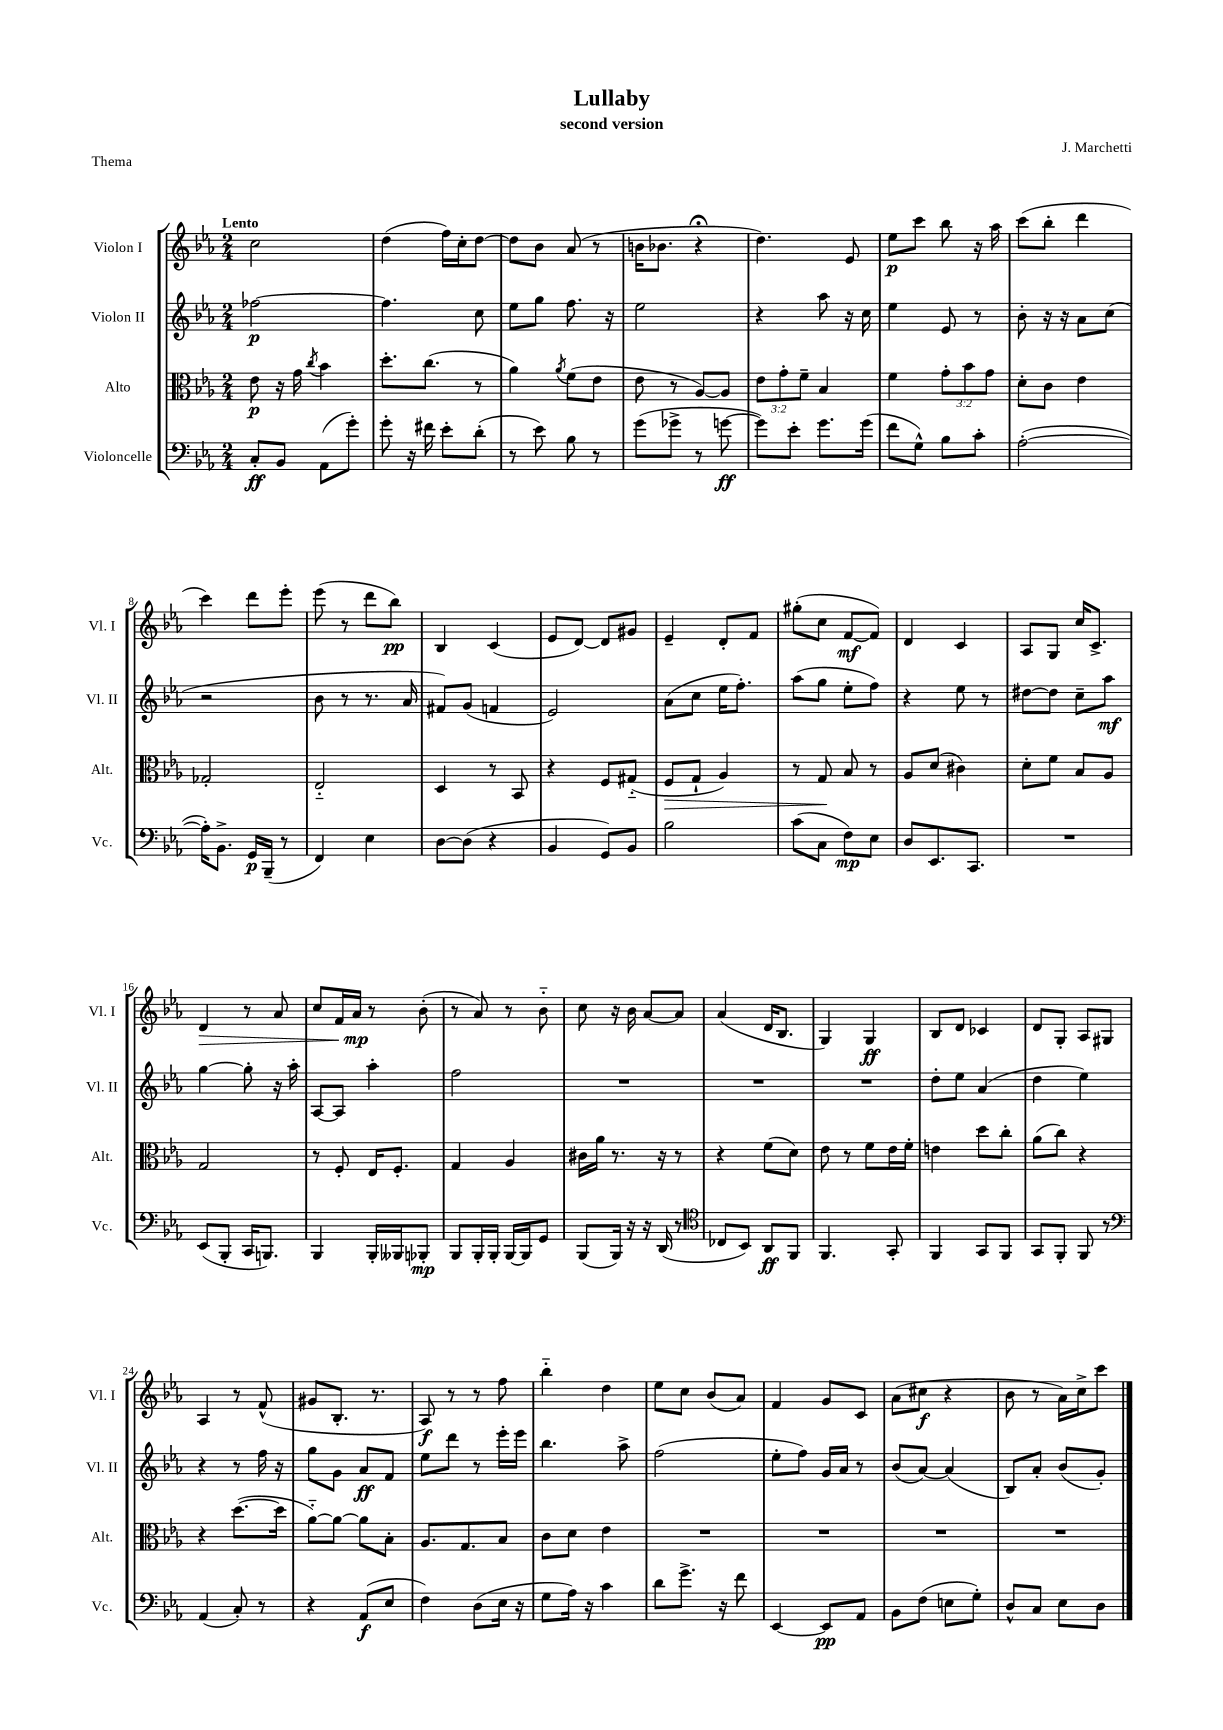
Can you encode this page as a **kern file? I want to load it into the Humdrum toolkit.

**kern	**dynam	**kern	**dynam	**kern	**dynam	**kern	**dynam
*part4	*part4	*part3	*part3	*part2	*part2	*part1	*part1
*staff4	*staff4	*staff3	*staff3	*staff2	*staff2	*staff1	*staff1
*I"Violoncelle	*	*I"Alto	*	*I"Violon II	*	*I"Violon I	*
*I'Vc.	*	*I'Alt.	*	*I'Vl. II	*	*I'Vl. I	*
*clefF4	*	*clefC3	*	*clefG2	*	*clefG2	*
*k[b-e-a-]	*	*k[b-e-a-]	*	*k[b-e-a-]	*	*k[b-e-a-]	*
*M2/4	*	*M2/4	*	*M2/4	*	*M2/4	*
=1	=1	=1	=1	=1	=1	=1	=1
!	!	!	!	!	!	!LO:TX:a:B:t=Lento	!
8C'/L	ff	8e-\	p	[2ff-X\	p	2cc\	.
8BB-/J	.	16r	.	.	.	.	.
.	.	16g\	.	.	.	.	.
.	.	8qcc/	.	.	.	.	.
(8AA-\L	.	4b-\	.	.	.	.	.
8g'\J)	.	.	.	.	.	.	.
=2	=2	=2	=2	=2	=2	=2	=2
8g'\	.	8.dd'\L	.	4.ff-\]	.	(4dd\	.
16r	.	.	.	.	.	.	.
16f#X\	.	(8.cc\J	.	.	.	.	.
8e-'\L	.	.	.	.	.	16ff\LL)	.
.	.	.	.	.	.	16cc'\J	.
(8d'\J	.	8r	.	8cc\	.	[8dd\J	.
=3	=3	=3	=3	=3	=3	=3	=3
8r	.	4a-\)	.	8ee-\L	.	8dd\L]	.
8e-\)	.	.	.	8gg\J	.	8b-\J	.
.	.	8qa-/	.	.	.	.	.
8B-\	.	(8f\L	.	8.ff\	.	(8a-/	.
8r	.	8e-\J	.	.	.	8r	.
.	.	.	.	16r	.	.	.
=4	=4	=4	=4	=4	=4	=4	=4
(8g\L	.	8e-\	.	2ee-\	.	16bn\KL	.
.	.	.	.	.	.	8.b-X\J	.
8g-X^\J	.	8r	.	.	.	.	.
8r	.	[8A-/L)	.	.	.	4r;<	.
[8gn\	ff	8A-/J]	.	.	.	.	.
=5	=5	=5	=5	=5	=5	=5	=5
8g\L])	.	12e-\L	.	4r	.	4.dd\)	.
.	.	12g'\	.	.	.	.	.
8e-'\J	.	.	.	.	.	.	.
.	.	12f~\J	.	.	.	.	.
8.g\L	.	4B-/	.	8aa-\	.	.	.
.	.	.	.	16r	.	8e-/	.
(16g\Jk	.	.	.	16cc\	.	.	.
=6	=6	=6	=6	=6	=6	=6	=6
8f\L	.	4f\	.	4ee-\	.	8ee-\L	p
8G^^\J)	.	.	.	.	.	8ccc\J	.
8B-\L	.	12g'\L	.	8e-/	.	8bb-\	.
.	.	12b-\	.	.	.	.	.
8c'\J	.	.	.	8r	.	16r	.
.	.	12g\J	.	.	.	.	.
.	.	.	.	.	.	16aa-\	.
=7	=7	=7	=7	=7	=7	=7	=7
([2A-'\	.	8d'\L	.	8b-'\	.	(8ccc\L	.
.	.	8c\J	.	16r	.	8bb-'\J	.
.	.	.	.	16r	.	.	.
.	.	4e-\	.	8a-\L	.	4ddd\	.
.	.	.	.	(8cc\J	.	.	.
!!LO:LB:g=z
=8	=8	=8	=8	=8	=8	=8	=8
16A-'\KL])	.	2G-X'/	.	2r	.	4ccc\)	.
8.BB-^\J	.	.	.	.	.	.	.
16GG/LL	p	.	.	.	.	8ddd\L	.
(16BBB-~/JJ	.	.	.	.	.	.	.
8r	.	.	.	.	.	8eee-'\J	.
=9	=9	=9	=9	=9	=9	=9	=9
4FF/)	.	2E-/	.	8b-\	.	(8eee-\	.
.	.	.	.	8r	.	8r	.
4E-\	.	.	.	8.r	.	8ddd\L	.
.	.	.	.	.	.	8bb-\J)	pp
.	.	.	.	16a-/	.	.	.
=10	=10	=10	=10	=10	=10	=10	=10
[8D\L	.	4D/	.	8f#X/L)	.	4B-/	.
(8D\J]	.	.	.	(8g/J	.	.	.
4r	.	8r	.	4fn/	.	(4c/	.
.	.	8BB-/	.	.	.	.	.
=11	=11	=11	=11	=11	=11	=11	=11
4BB-/	.	4r	.	2e-/)	.	8e-/L	.
.	.	.	.	.	.	[8d/J)	.
8GG/L)	.	8F/L	.	.	.	8d/L]	.
8BB-/J	.	(8G#X/J	.	.	.	8g#X/J	.
=12	=12	=12	=12	=12	=12	=12	=12
!	!	!	!LO:HP:b	!	!	!	!
2B-\	.	8F/L	>	(8a-\L	.	4e-~/	.
.	.	8G`/J	.	8cc\J	.	.	.
.	.	4A-/)	.	16ee-\KL	.	8d'/L	.
.	.	.	.	8.ff'\J)	.	.	.
.	.	.	.	.	.	8f/J	.
=13	=13	=13	=13	=13	=13	=13	=13
(8c\L	.	8r	.	(8aa-\L	.	(8gg#X'\L	.
8C\J	.	8G/	.	8gg\J	.	8cc\J	.
8F\L)	mp	8B-/	]	8ee-'\L	.	[8f/L	mf
8E-\J	.	8r	.	8ff\J)	.	8f/J])	.
=14	=14	=14	=14	=14	=14	=14	=14
8D/L	.	8A-/L	.	4r	.	4d/	.
8.EE-/	.	(8d/J	.	.	.	.	.
.	.	4c#X\)	.	8ee-\	.	4c/	.
8.CC/J	.	.	.	.	.	.	.
.	.	.	.	8r	.	.	.
=15	=15	=15	=15	=15	=15	=15	=15
2r	.	8d'\L	.	[8dd#X\L	.	8A-/L	.
.	.	8f\J	.	8dd#\J]	.	8G/J	.
.	.	8B-/L	.	8cc~\L	.	16cc/KL	.
.	.	.	.	.	.	8.c^/J	.
.	.	8A-/J	.	8aa-\J	mf	.	.
!!LO:LB:g=z
=16	=16	=16	=16	=16	=16	=16	=16
!	!	!	!	!	!	!	!LO:HP:b
(8EE-/L	.	2G/	.	[4gg\	.	4d/	>
8BBB-'/J	.	.	.	.	.	.	.
16CC/KL	.	.	.	8gg'\]	.	8r	.
8.BBBn/J)	.	.	.	.	.	.	.
.	.	.	.	16r	.	8a-/	.
.	.	.	.	16aa-'\	.	.	.
=17	=17	=17	=17	=17	=17	=17	=17
4BBB-/	.	8r	.	[8A-/L	.	8cc/L	.
.	.	8F'/	.	8A-/J]	.	16f/L	.
.	.	.	.	.	.	16a-/JJ	mp
16BBB-'/LL	.	16E-/KL	.	4aa-'\	.	8r	]
16BBB--X/J	.	8.F'/J	.	.	.	.	.
8BBB-X'/J	mp	.	.	.	.	(8b-'\	.
=18	=18	=18	=18	=18	=18	=18	=18
8BBB-/L	.	4G/	.	2ff\	.	8r	.
16BBB-'/L	.	.	.	.	.	8a-/)	.
16BBB-'/JJ	.	.	.	.	.	.	.
[16BBB-/LL	.	4A-/	.	.	.	8r	.
16BBB-/J]	.	.	.	.	.	.	.
8GG/J	.	.	.	.	.	8b-\	.
=19	=19	=19	=19	=19	=19	=19	=19
(8BBB-/L	.	16c#X\LL	.	2r	.	8cc\	.
.	.	16a-\JJ	.	.	.	.	.
16BBB-/Jk)	.	8.r	.	.	.	16r	.
16r	.	.	.	.	.	16b-\	.
16r	.	.	.	.	.	[8a-/L	.
(16DD/	.	16r	.	.	.	.	.
8r	.	8r	.	.	.	8a-/J]	.
=20	=20	=20	=20	=20	=20	=20	=20
*clefC4	*	*	*	*	*	*	*
8C-X/L	.	4r	.	2r	.	(4a-/	.
8BB-/J)	.	.	.	.	.	.	.
8AA-/L	ff	(8f\L	.	.	.	16d/KL	.
.	.	.	.	.	.	8.B-/J	.
8FF/J	.	8d\J)	.	.	.	.	.
=21	=21	=21	=21	=21	=21	=21	=21
4.FF/	.	8e-\	.	2r	.	4G/)	.
.	.	8r	.	.	.	.	.
.	.	8f\L	.	.	.	4G/	ff
8GG'/	.	16e-\L	.	.	.	.	.
.	.	16f'\JJ	.	.	.	.	.
=22	=22	=22	=22	=22	=22	=22	=22
4FF/	.	4en\	.	8dd'\L	.	8B-/L	.
.	.	.	.	8ee-\J	.	8d/J	.
8GG/L	.	8dd\L	.	(4a-/	.	4c-X/	.
8FF/J	.	8cc'\J	.	.	.	.	.
=23	=23	=23	=23	=23	=23	=23	=23
8GG/L	.	(8a-\L	.	4dd\	.	8d/L	.
8FF'/J	.	8cc\J)	.	.	.	8G'/J	.
8FF/	.	4r	.	4ee-\)	.	8A-/L	.
8r	.	.	.	.	.	8G#X/J	.
!!LO:LB:g=z
=24	=24	=24	=24	=24	=24	=24	=24
*clefF4	*	*	*	*	*	*	*
(4AA-/	.	4r	.	4r	.	4A-/	.
8C'/)	.	([8.dd\L	.	8r	.	8r	.
8r	.	.	.	16ff\	.	(8f^^/	.
.	.	16dd\Jk]	.	16r	.	.	.
=25	=25	=25	=25	=25	=25	=25	=25
4r	.	[8a-\L)	.	8gg\L	.	8g#X/L	.
.	.	8a-\J_	.	8g\J	.	8.B-'/J	.
(8AA-/L	f	8a-\L]	.	8a-/L	ff	.	.
.	.	.	.	.	.	8.r	.
8E-/J	.	8B-'\J	.	8f/J	.	.	.
=26	=26	=26	=26	=26	=26	=26	=26
4F\)	.	8.A-/L	.	8ee-\L	.	8A-/)	f
.	.	.	.	8ddd\J	.	8r	.
.	.	8.G/	.	.	.	.	.
(8D\L	.	.	.	8r	.	8r	.
16E-\Jk	.	8B-/J	.	16eee-'\LL	.	8ff\	.
16r	.	.	.	16eee-\JJ	.	.	.
=27	=27	=27	=27	=27	=27	=27	=27
8G\L	.	8c\L	.	4.bb-\	.	4bb-\	.
16A-\Jk)	.	8d\J	.	.	.	.	.
16r	.	.	.	.	.	.	.
4c\	.	4e-\	.	.	.	4dd\	.
.	.	.	.	8aa-^\	.	.	.
=28	=28	=28	=28	=28	=28	=28	=28
8d\L	.	2r	.	(2ff\	.	8ee-\L	.
8.g^\J	.	.	.	.	.	8cc\J	.
.	.	.	.	.	.	(8b-/L	.
16r	.	.	.	.	.	.	.
8f\	.	.	.	.	.	8a-/J)	.
=29	=29	=29	=29	=29	=29	=29	=29
[4EE-/	.	2r	.	8ee-'\L	.	4f/	.
.	.	.	.	8ff\J)	.	.	.
8EE-/L]	pp	.	.	16g/LL	.	8g/L	.
.	.	.	.	16a-/JJ	.	.	.
8AA-/J	.	.	.	8r	.	8c/J	.
=30	=30	=30	=30	=30	=30	=30	=30
8BB-\L	.	2r	.	(8b-/L	.	(8a-\L	.
(8F\J	.	.	.	[8a-/J)	.	8cc#X\J	f
8En\L	.	.	.	(4a-/]	.	4r	.
8G'\J)	.	.	.	.	.	.	.
=31	=31	=31	=31	=31	=31	=31	=31
8D^^/L	.	2r	.	8B-/L)	.	8b-\	.
8C/J	.	.	.	8a-'/J	.	8r	.
8E-\L	.	.	.	(8b-/L	.	16a-\LL)	.
.	.	.	.	.	.	16cc^\J	.
8D\J	.	.	.	8g'/J)	.	8ccc\J	.
==	==	==	==	==	==	==	==
*-	*-	*-	*-	*-	*-	*-	*-
